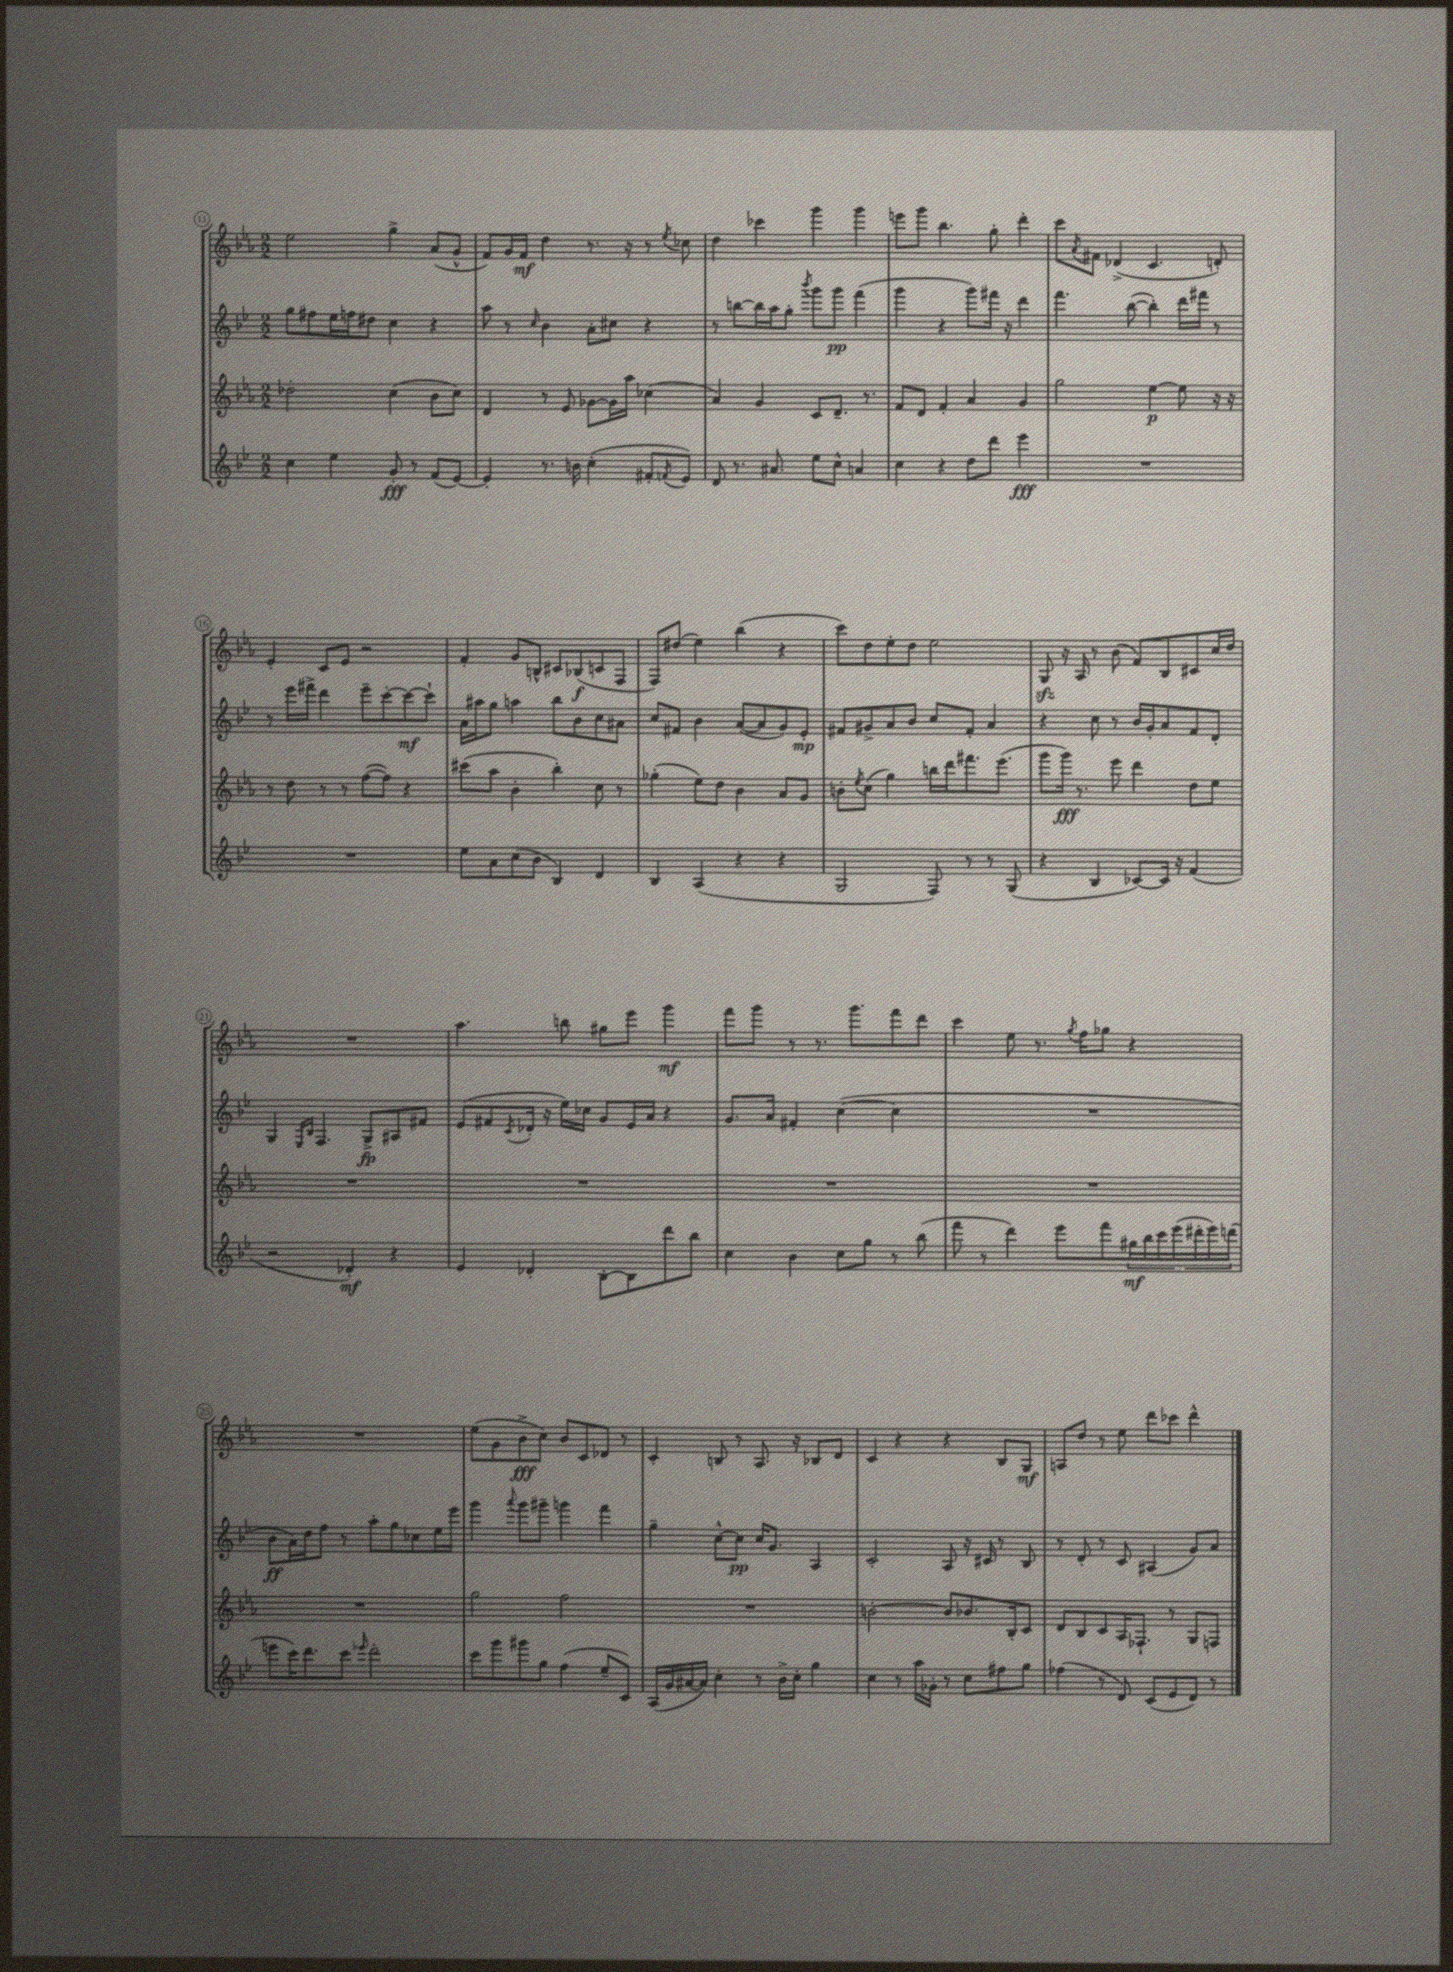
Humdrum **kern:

**kern	**kern	**kern	**kern
*staff4	*staff3	*staff2	*staff1
*clefG2	*clefG2	*clefG2	*clefG2
*k[b-e-]	*k[b-e-a-]	*k[b-e-]	*k[b-e-a-]
*M2/2	*M2/2	*M2/2	*M2/2
4cc	2dd-'	8gg	2ee-
.	.	8ff#	.
4ee-	.	16ee-	.
.	.	16ff	.
.	.	8dd#	.
8g'	(4cc	4cc	4gg^
8r	.	.	.
(8f	8b-	4r	(8a-
[8e-)	8cc)	.	8g^^
=	=	=	=
4e-']	4d	8aa	8f)
.	.	8r	16g
.	.	.	16f
.	.	16qqcc	.
8.r	8r	4b-	4dd
.	8e-	.	.
16b	.	.	.
(4cc'	[8g-	8a'	8.r
.	16g-]	8cc#	.
.	16aa-	.	16r
8f#'	(4cc-	4r	8r
8qf	.	.	8qee-
8e-)	.	.	8cc-
=	=	=	=
8d	4a-)	8r	4dd
8.r	.	[8bb	.
.	4g	16bb]	4ccc-
8.a#	.	16aa	.
.	.	8gg'	.
.	.	8qbbb-	.
8ee-	8c	8ggg	4ggg
8cc^^	8.d~	8ggg	.
4a	.	(4fff	4ggg
.	8.r	.	.
=	=	=	=
4cc	8f	4ggg	8eee
.	8d	.	8ggg
4r	4f'	4r	4.bb-
8dd	4a-	8ggg)	.
8ddd	.	16fff#	8gg'
.	.	16r	.
4eee-	4g	4ddd	4ddd'
=	=	=	=
1r	2gg	4.fff	8ccc
.	.	.	8qa-
.	.	.	8f#
.	.	.	(4d-^
.	.	([8bb-	.
.	[4ee-	4bb-'])	4.c
.	8ee-]	16ddd	.
.	.	16fff#	.
.	16r	8r	8d')
.	16r	.	.
=	=	=	=
1r	8r	8r	4e-'
.	8dd	16eee-	.
.	.	16fff#^	.
.	8r	4ddd	8c
.	8r	.	8e-
.	([8ff	8eee-~	2r
.	8ff])	[8ccc'	.
.	4r	8ccc_	.
.	.	8ccc`]	.
=	=	=	=
8ee-	(8ccc#	16a	4f'
.	.	16aa#	.
8a	8aa-	8gg	.
(8cc	4b-'	4aa	8g
8b-	.	.	8B^^
4B-)	4bb-')	8bb-	8c#
.	.	8b-	(8B-
4d	8cc	8cc	8c
.	8r	8a#	8F
=	=	=	=
4B-	(4gg-'	8cc	8F)
.	.	8f#	(8dd#
(4A	8ee-)	4b-	4ee-)
.	8dd	.	.
4r	4b-	([8a	(4bb-
.	.	8a]	.
4r	8a-	8g)	4r
.	8g	8e-'	.
=	=	=	=
2G	8b'	8f#	8ccc)
.	8qee-	.	.
.	(8cc	8g#^	8dd
.	4gg)	8a	8ee-'
.	.	8b-	8dd
8F)	16bb	8cc	2ee-
.	16ddd	.	.
8r	8.fff#	8f#'	.
8r	.	4a	.
.	(8.eee-	.	.
(8G	.	.	.
=	=	=	=
4r	8ggg	4r	8G
.	16ggg)	.	16r
.	8.r	.	16A-
4B-	.	8cc	8r
.	8eee-	8r	(8b-
[8c-)	4ddd	16b-	8f)
.	.	16g'	.
16c-]	.	8a	8B-
16r	.	.	.
(4f	8dd	8f	8c#
.	8ee-	8d'	16cc
.	.	.	16dd
=	=	=	=
2r	1r	4G	1r
.	.	16qqE-	.
.	.	16qqB-	.
.	.	4.F	.
4d-')	.	.	.
.	.	8G^	.
4r	.	8A#	.
.	.	8f#	.
=	=	=	=
4e-	1r	(8e-	4.aa-
.	.	8f#	.
.	.	8qc	.
4d-'	.	16d-'	.
.	.	16r	.
.	.	16ee-)	8bb
.	.	16cc-	.
[8B-'	.	8g	8gg#
8B-]	.	16e-	8eee-
.	.	16a	.
8ddd	.	4r	4ggg
8bb-	.	.	.
=	=	=	=
4cc	1r	8.g	8fff
.	.	.	8ggg
.	.	16a	.
4b-	.	4f#'	8r
.	.	.	8.r
8cc	.	([4cc	.
.	.	.	8.ggg
8gg	.	.	.
8r	.	4cc]	8fff
(8bb-	.	.	8ddd
=	=	=	=
8fff	1r	1r	4ccc
8r	.	.	.
4ddd)	.	.	8ee-
.	.	.	8.r
8eee-	.	.	.
.	.	.	8qgg
.	.	.	16ff
8fff	.	.	8gg-
28gg#	.	.	4r
28bb-	.	.	.
28ccc	.	.	.
(28eee-	.	.	.
28ddd#'	.	.	.
28eee-)	.	.	.
(28ddd	.	.	.
=	=	=	=
8eee	1r	8b-	1r
16ccc)	.	16a)	.
8.ddd	.	16dd	.
.	.	8ff	.
8ccc	.	8r	.
16qqeee-	.	.	.
2ddd'	.	8aa'	.
.	.	8gg	.
.	.	8cc-	.
.	.	16ee-	.
.	.	16eee-	.
=	=	=	=
8ccc	2gg	4ggg	(8ee-
8ggg	.	.	8g
.	.	8qqaaa	.
8ggg#	.	8ggg	8b-^
8gg	.	8ggg#~	8cc)
(4ff	2ff	4ggg	8b-
.	.	.	8c
8ee-~	.	4fff	8d-
8c)	.	.	8r
=	=	=	=
(16A	1r	4gg~	4c'
16g	.	.	.
[16a#	.	.	.
16a#])	.	.	.
4cc'	.	[8cc^^	8B
.	.	8cc]	8r
8r	.	16cc	8.A-
.	.	8.g	.
16b-^	.	.	.
16cc'	.	.	16r
4gg	.	4A	8B-
.	.	.	8d
=	=	=	=
4cc	[2b'	2c'	4c
8r	.	.	4r
16aa	.	.	.
16g-'	.	.	.
8r	8b]	8A	4r
8cc	8.b-	16r	.
.	.	16c#	.
8ff#	.	8r	8B-
.	16B-'	.	.
8gg	8c	8B-	8G
=	=	=	=
(4ff-	8d	8r	8A
.	8B-	8d'	8dd
8r	8c	8r	8r
8d)	16A-	8c	8ee-
.	8.F-`	.	.
(8c	.	(4A#	8ddd
8e-	8r	.	8ccc-
8d)	8G	8g)	4ddd^^
8r	8F	8a	.
==	==	==	==
*-	*-	*-	*-
